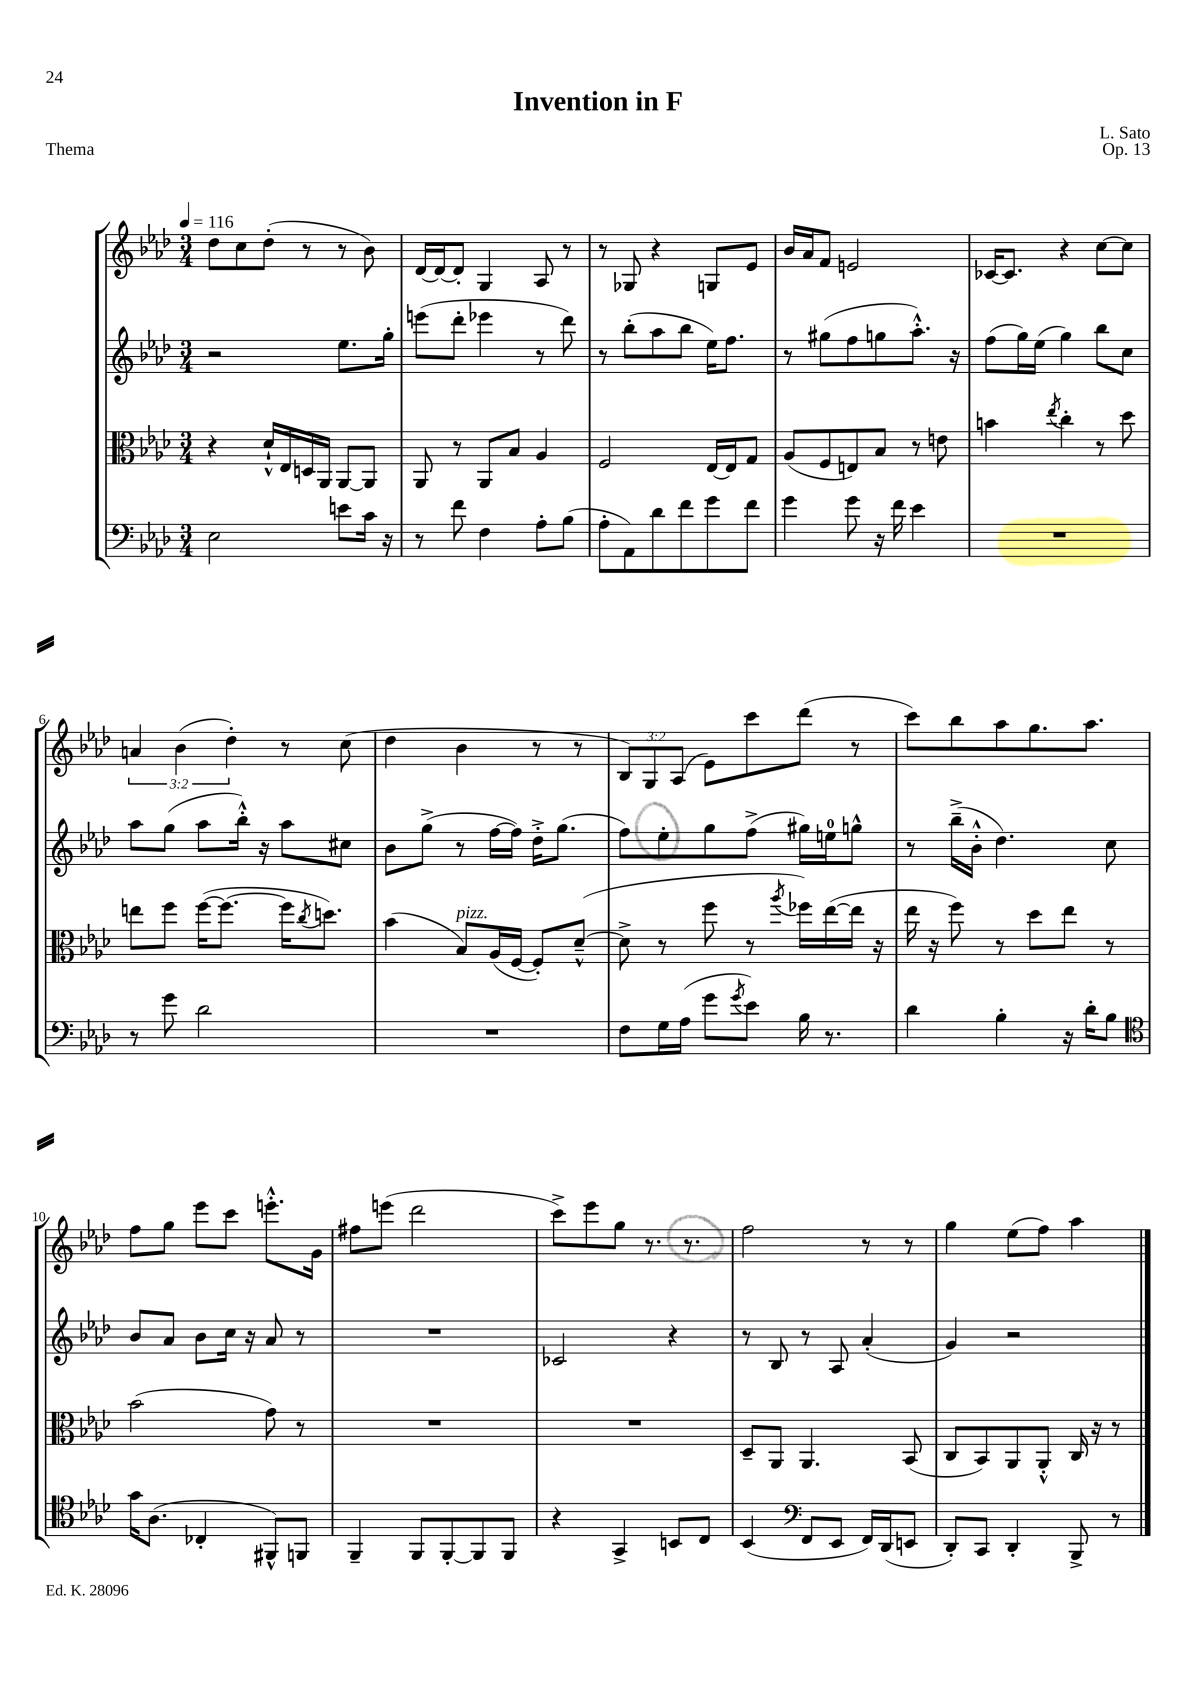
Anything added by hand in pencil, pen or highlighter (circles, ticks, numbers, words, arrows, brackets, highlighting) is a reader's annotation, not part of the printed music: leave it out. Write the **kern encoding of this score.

**kern	**kern	**kern	**kern
*staff4	*staff3	*staff2	*staff1
*clefF4	*clefC3	*clefG2	*clefG2
*k[b-e-a-d-]	*k[b-e-a-d-]	*k[b-e-a-d-]	*k[b-e-a-d-]
*M3/4	*M3/4	*M3/4	*M3/4
*MM116	*MM116	*MM116	*MM116
2E-\	4r	2r	8dd-\L
.	.	.	8cc\
.	16d-`^^/LL	.	(8dd-'\J
.	16E-/	.	.
.	16D/	.	8r
.	16AA-/JJ	.	.
8e\L	[8AA-/L	8.ee-\L	8r
16c\Jk	8AA-/]J	.	8b-\)
16r	.	16gg'\Jk	.
=	=	=	=
8r	8AA-/	(8eee\L	[16d-/LL
.	.	.	16d-/_J
8f\	8r	8ddd-'\J	8d-'/]J
4F\	8AA-/L	4eee-\	4G/
.	8B-/J	.	.
8A-'\L	4A-/	8r	8A-/
(8B-\J	.	8ddd-\)	8r
=	=	=	=
8A-'\L	2F/	8r	8r
8AA-\)	.	(8bb-'\L	8G-/
8d-\	.	8aa-\	4r
8f\	.	8bb-\J	.
8g\	[16E-/LL	16ee-\LK)	8G/L
.	16E-/]J	8.ff\J	.
8f\J	8G/J	.	8e-/J
=	=	=	=
4g\	(8A-/L	8r	16b-/LL
.	.	.	16a-/J
.	8F/	(8gg#\L	8f/J
8g\	8E/)	8ff\	2e/
16r	8B-/J	8gg\	.
16f\	.	.	.
4e-\	8r	8.aa-'^^\J)	.
.	8e\	.	.
.	.	16r	.
=	=	=	=
2.r	4b\	(8ff\L	[16c-/LK
.	.	.	8.c-/]J
.	.	16gg\L)	.
.	.	(16ee-\JJ	.
.	8qee-/	.	.
.	4cc'\	4gg\)	4r
.	8r	8bb-\L	[8cc\L
.	8dd-\	8cc\J	8cc\]J
=	=	=	=
8r	8ee\L	8aa-\L	6a/
8g\	8ff\J	(8gg\J	.
.	.	.	(6b-\
2d-\	([16ff\LK	8aa-\L	.
.	8.ff\_J	.	.
.	.	.	6dd-'\)
.	.	16bb-'^^\Jk)	.
.	.	16r	.
.	16ff\]LK	8aa-\L	8r
.	8qcc/	.	.
.	8.dd\J)	.	.
.	.	8cc#\J	(8cc\
=	=	=	=
2.r	(4b-\	8b-\L	4dd-\
.	.	(8gg^\J	.
.	8B-/L)	8r	4b-\
.	(16A-/L	[16ff\LL	.
.	[16F/JJ	16ff\]JJ)	.
.	8F'/]L)	16dd-'^\LK	8r
.	.	(8.gg\J	.
.	([8d-~^^/J	.	8r
=	=	=	=
8F\L	8d-^\]	8ff\L)	12B-/L)
.	.	.	12G/
16G\L	8r	8ee-'\	.
.	.	.	(12A-/J
(16A-\JJ	.	.	.
8g\L	8ff\	8gg\	8e-\L)
8qg/	.	.	.
8e-\J)	8r	(8ff^\J	8ccc\
.	8qaa-/	.	.
16B-\	16ff-\LL)	16gg#\LL)	(8ddd-\J
8.r	([16ee-\	16ee\J	.
.	16ee-\]JJ	8gg^^\J	8r
.	16r	.	.
=	=	=	=
4d-\	16ee-\	8r	8ccc\L)
.	16r	.	.
.	8ff\)	(16bb-~^\LL	8bb-\
.	.	16b-'^^\JJ	.
4B-'\	8r	4.dd-\)	8aa-\
.	8dd-\L	.	8.gg\
16r	8ee-\J	.	.
16d-'\LK	.	.	8.aa-\J
8B-\J	8r	8cc\	.
=	=	=	=
*clefC4	*	*	*
16g\LK	(2b-\	8b-/L	8ff\L
(8.A-\J	.	.	.
.	.	8a-/J	8gg\J
4C-'/	.	8b-\L	8eee-\L
.	.	16cc\Jk	8ccc\J
.	.	16r	.
8FF#^^/L)	8g\)	8a-/	8.eee'^^\L
8FF/J	8r	8r	.
.	.	.	16g\Jk
=	=	=	=
4FF~/	2.r	2.r	8ff#\L
.	.	.	(8eee\J
8FF/L	.	.	2ddd-\
[8FF'/	.	.	.
8FF/]	.	.	.
8FF/J	.	.	.
=	=	=	=
4r	2.r	2c-/	8ccc^\L)
.	.	.	8eee-\
4GG^/	.	.	8gg\J
.	.	.	8.r
8BB/L	.	4r	.
.	.	.	8.r
8C/J	.	.	.
=	=	=	=
(4BB-/	8D-~/L	8r	2ff\
.	8AA-/J	8B-/	.
*clefF4	*	*	*
8FF/L	4.AA-/	8r	.
8EE-/J	.	8A-/	.
16FF/LL)	.	(4a-'/	8r
(16DD-/J	.	.	.
8EE/J	(8BB-/	.	8r
=	=	=	=
8DD-'/L)	8C/L	4g/)	4gg\
8CC/J	8BB-/)	.	.
4DD-'/	8AA-/	2r	(8ee-\L
.	8AA-'^^/J	.	8ff\J)
8BBB-^/	16C/	.	4aa-\
.	16r	.	.
8r	8r	.	.
==	==	==	==
*-	*-	*-	*-
